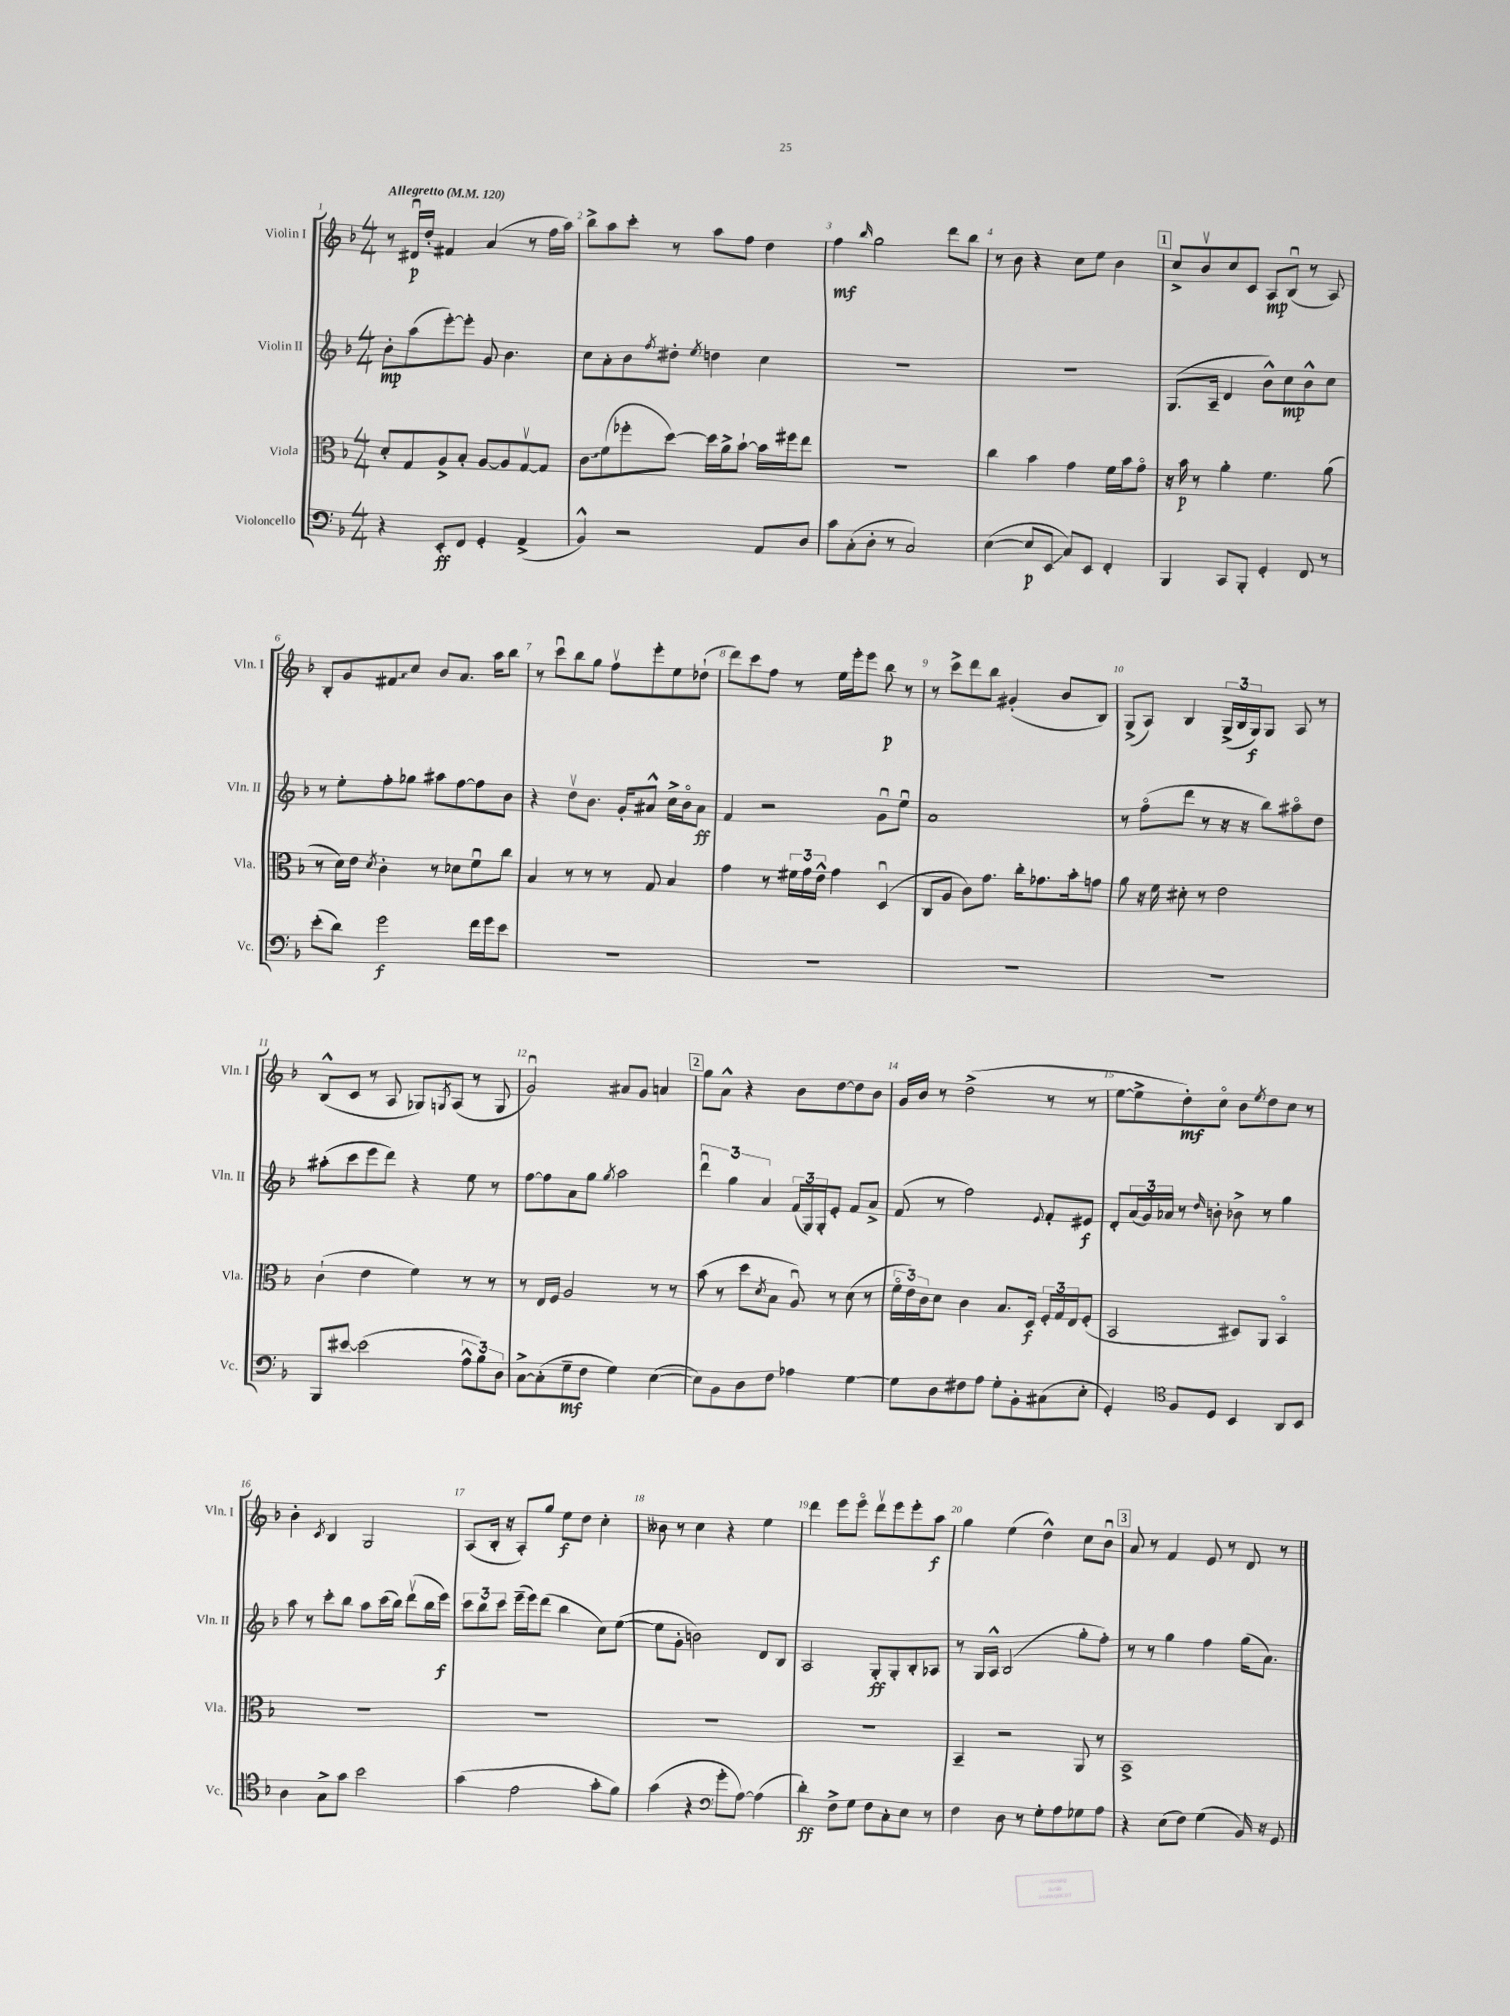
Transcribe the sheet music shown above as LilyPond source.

<<
\new StaffGroup <<
\new Staff = "s0" \with { instrumentName = "Violin I" shortInstrumentName = "Vln. I" } {
    \clef treble \key f \major \numericTimeSignature \time 4/4 \tempo "Allegretto" 4 = 120
    r8 dis'16\downbow\p d''16-. fis'4 a'4( r8 f''16 a''16) |
    bes''8-> a''8 c'''8-. r8 a''8 f''8 d''4 |
    f''4\mf \grace { bes''16 } g''2 d'''8 bes''8 |
    r8 bes'8 r4 c''8 e''8 bes'4 |
    \mark \markup { \box "1" } c''8-> bes'8\upbow c''8 c'8 a8\mp bes8\downbow( r8 a8) |
    bes8-. g'8 \once \override Glissando.style = #'zigzag fis'8\glissando c''8 bes'8 a'8. a''16 bes''8 |
    r8 c'''8\downbow bes''8 g''8 f''8\upbow e'''8-. e''8 des''8-!( |
    d'''8) c'''8 f''8 r8 e''16 e'''16-. e'''8 bes''8\p r8 |
    r8 c'''8-> d'''8 bes''8 gis'4-.( bes'8 bes8) |
    g8->( a8) bes4 \tuplet 3/2 { g16->( bes16 g16\f) } g8 a8 r8 |
    bes8-^( c'8 r8 a8 ges8) \acciaccatura { g8 } a8( r8 g8 |
    g'2\downbow) ais'8 g'8 a'4 |
    \mark \markup { \box "2" } g''8 a'8-^ r4 bes'8 d''8~ d''8 bes'8 |
    g'16 bes'16 r8 d''2->( r8 r8 |
    e''8~ e''8-> d''8-.\mf) c''8\flageolet bes'8 \acciaccatura { e''8 } d''8 c''8 r8 |
    bes'4-. \acciaccatura { c'8 } bes4 g2 |
    a8( bes16-. r16 a8-.) g''8 e''8\f d''8 c''4-. |
    beses'8 r8 c''4 r4 e''4 |
    d'''4 e'''8 e'''8\flageolet d'''8\upbow e'''8 e'''8-. a''8\f |
    g''4 e''4( d''4-^) c''8 bes'8\downbow |
    \mark \markup { \box "3" } a'8 r8 f'4 e'8 r8 d'8 r8 \bar "|." |
}
\new Staff = "s1" \with { instrumentName = "Violin II" shortInstrumentName = "Vln. II" } {
    \clef treble \key f \major \numericTimeSignature \time 4/4
    bes'8-.\mp a''8( e'''8~-.) e'''8-. g'8 bes'4. |
    c''8 a'8-. bes'8 \acciaccatura { f''8 } dis''8-. \acciaccatura { e''8 } d''4 c''4 |
    R1 |
    R1 |
    \mark \markup { \box "1" } g8.( a16-- d'4 bes'8-^) c''8\mp bes'8-^ c''8 |
    r8 e''8-. f''8-. ges''8 ais''8 f''8~ f''8 bes'8 |
    r4 d''8\upbow bes'8. g'16-. ais'8-^ c''16-> bes'16\flageolet ais'8\ff |
    f'4 r2 g'8\downbow e''8\downbow |
    a'1 |
    r8 f''8\flageolet( d'''8 r8 r16 r16 bes''8) ais''8\flageolet d''8 |
    ais''8-.( c'''8 e'''8 d'''8) r4 e''8 r8 |
    f''8~ f''8 a'8 g''8 \acciaccatura { g''8 } a''2 |
    \mark \markup { \box "2" } \tuplet 3/2 { d'''4\downbow g''4 a'4 } \tuplet 3/2 { f'16( g16) g16-. } e'8-. f'8 a'8-> |
    f'8( r8 f''2) \appoggiatura { e'8 } f'8-. eis'8\f |
    d'8-. \tuplet 3/2 { a'16( g'16) aes'16 } r8 \grace { d''16 } b'8-. bes'8-> r8 g''4 |
    a''8 r8 c'''8-. bes''8 a''8 c'''16( bes''16) d'''8\upbow( bes''16 e'''16\f) |
    \tuplet 3/2 { c'''8 bes''8 c'''8 } e'''16--( e'''16) d'''8( bes''4 c''8) e''8~( |
    e''8 g'8-. b'2) d'8 bes8 |
    a2 g8-.\ff g8-. bes8-. aes8 |
    r8 g16 a16-^ bes2( g''8-. f''8-.) |
    \mark \markup { \box "3" } r8 r8 g''4 f''4 g''16( a'8.) \bar "|." |
}
\new Staff = "s2" \with { instrumentName = "Viola" shortInstrumentName = "Vla." } {
    \clef alto \key f \major \numericTimeSignature \time 4/4
    d'8-. g8 a8-> bes8-. a8~ a8 g8~\upbow g8 |
    \once \override Glissando.style = #'zigzag c'8\glissando f'8( fes''8-. d''8~) d''16 a'16-> bes'8~-! bes'16 fis''16 e''8 |
    R1 |
    c''4 bes'4 g'4 f'16 bes'16 g'8\flageolet |
    \mark \markup { \box "1" } r16 bes'16\p r8 a'4-. f'4. a'8( |
    r8 d'16) e'16 \acciaccatura { d'8 } c'4-. r8 des'8 f'8\downbow c''8 |
    bes4 r8 r8 r8 g8 bes4 |
    g'4 r8 \tuplet 3/2 { fis'16 g'16 e'16-^ } g'4 d4\downbow( |
    c8 a8 c'8) g'8. c''16-. ges'8. bes'16-. g'8 |
    a'8 r16 f'16 dis'8-. r8 e'2 |
    c'4-!( e'4 f'4) r8 r8 |
    r8 e16 f16 a2 r8 r8 |
    \mark \markup { \box "2" } bes'8( r8 d''8 \acciaccatura { d'8 } bes8 a8\downbow) r8 d'8( r8 |
    \tuplet 3/2 { f'16\flageolet e'16) c'16 } d'8 c'4 bes8. d16\f \tuplet 3/2 { f16-. g16 e16 } f8-.( |
    bes,2 dis8) a,8 bes,4\flageolet |
    R1 |
    R1 |
    R1 |
    R1 |
    bes,4-- r2 a,8 r8 |
    \mark \markup { \box "3" } bes,1-> \bar "|." |
}
\new Staff = "s3" \with { instrumentName = "Violoncello" shortInstrumentName = "Vc." } {
    \clef bass \key f \major \numericTimeSignature \time 4/4
    r4 e,8-.\ff f,8 g,4-. a,4->( |
    bes,4-^) r2 a,8 d8 |
    c'8 c8-.( d8-. r8 c2) |
    e4~( e8\p e,8\glissando c8) e,8 f,4-. |
    \mark \markup { \box "1" } bes,,4 c,8 bes,,8-. g,4-. f,8 r8 |
    e'8-.( d'8) g'2\f f'16 g'16 e'8 |
    R1 |
    R1 |
    R1 |
    R1 |
    bes,,8 eis'8~ eis'2( \tuplet 3/2 { a8-^ bes8) d8 } |
    c8~-> c8-.( g8--\mf f8 g4) e4~( |
    \mark \markup { \box "2" } e8) bes,8 d8 f8 aes4 g4~ |
    g8 d8 fis8 a8 g8-. bes,8-. cis8( e8-. |
    g,4-.) \clef tenor f8 d8 bes,4 a,8 bes,8 |
    a4 g8-> g'8 bes'2 |
    g'4( e'2 g'8-. f'8) |
    g'4( r4 \clef bass g'8-. a8~) a4( |
    d'4-.\ff) f8-> g8 f8 c8-. e8 r8 |
    f4 d8 r8 g8-. a8 ges8 a8 |
    \mark \markup { \box "3" } r4 e8( f8) g4( bes,16) r16 g,8 \bar "|." |
}
>>
>>
\layout { \context { \Score \override BarNumber.break-visibility = ##(#f #t #t) barNumberVisibility = #all-bar-numbers-visible } }
